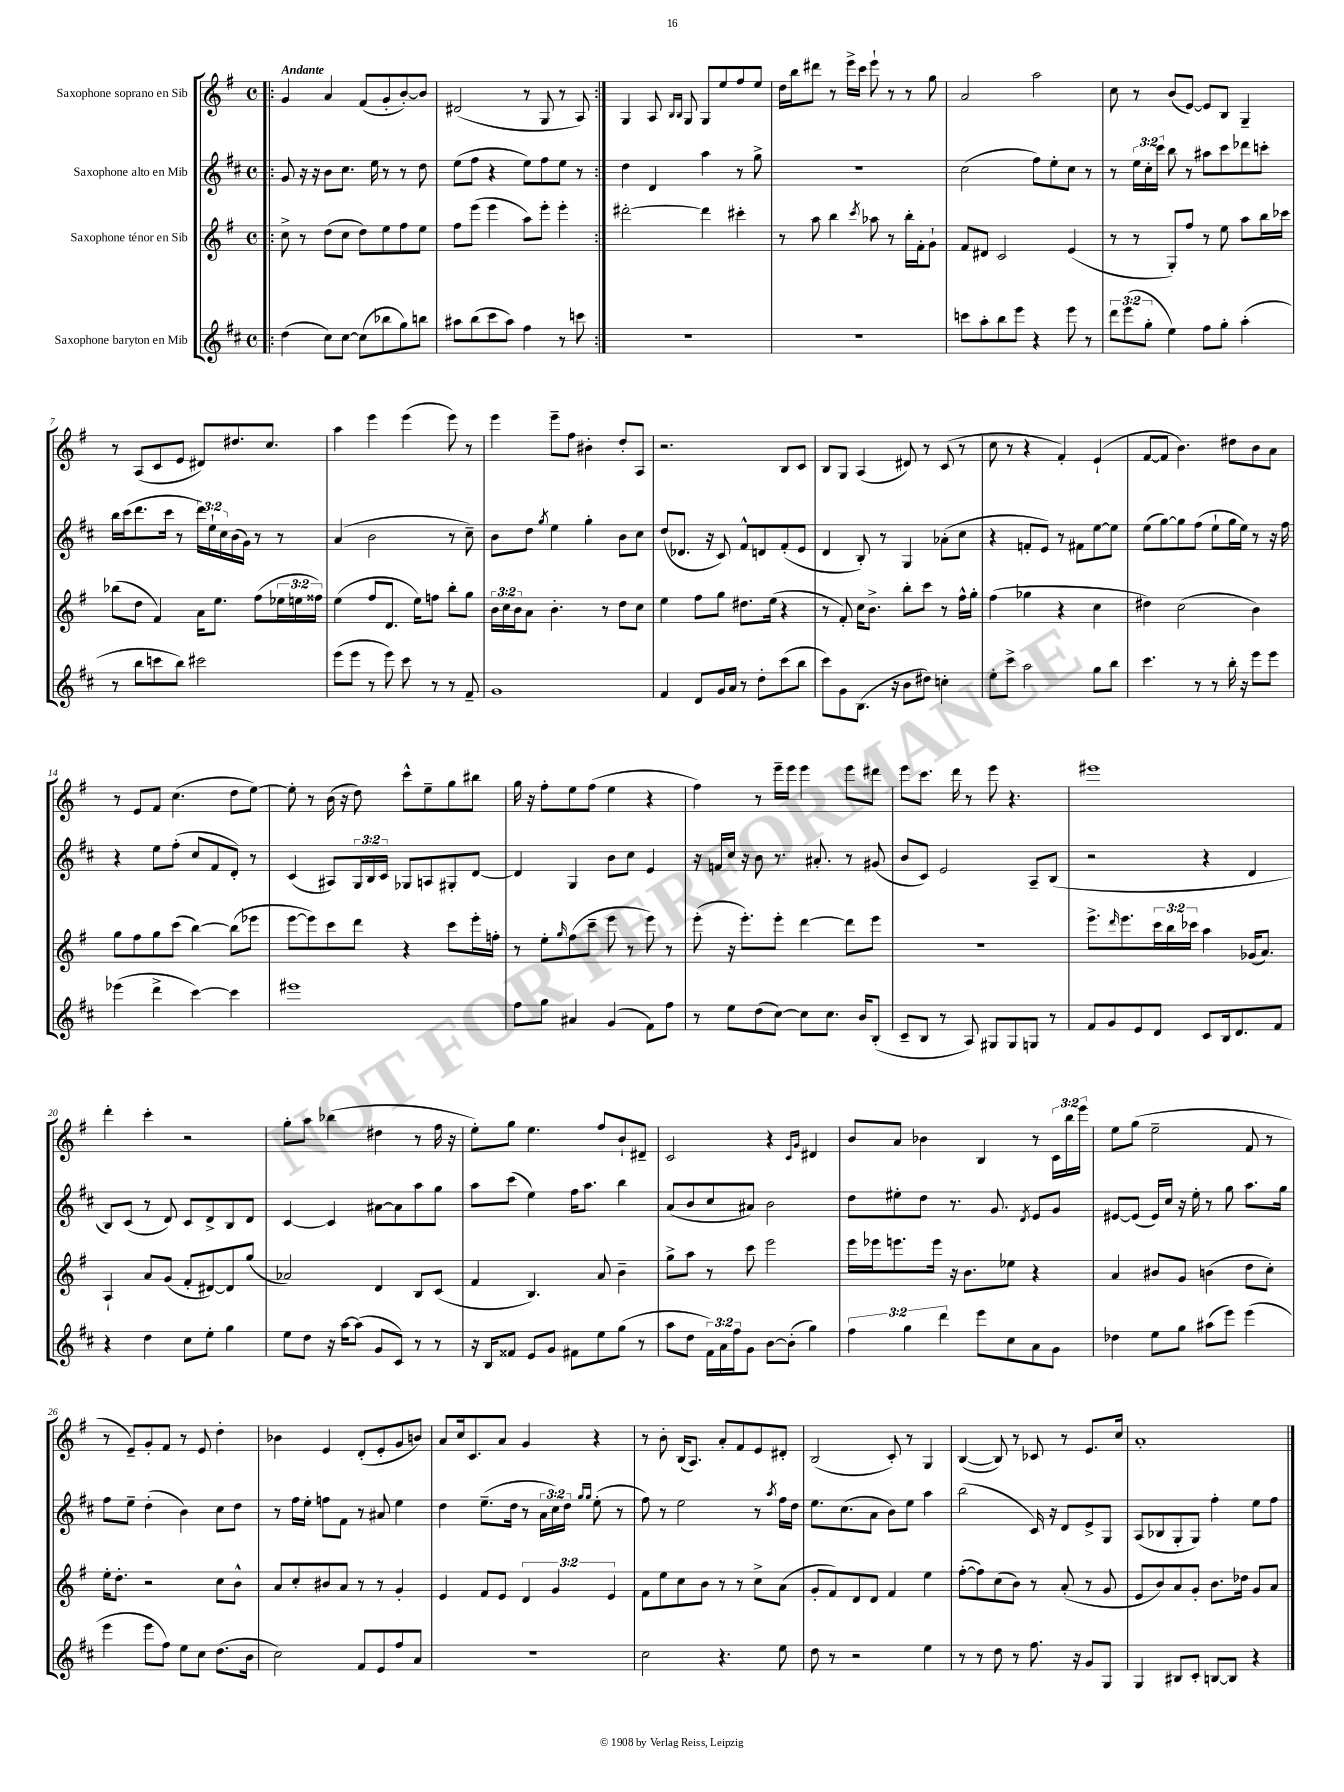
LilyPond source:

<<
\new StaffGroup <<
\new Staff = "s0" \with { instrumentName = "Saxophone soprano en Sib" } {
    \clef treble \key g \major \defaultTimeSignature \time 4/4 \override Staff.TupletNumber.text = #tuplet-number::calc-fraction-text \tempo "Andante"
    \repeat volta 2 { \bar ".|:" g'4 a'4 fis'8( g'8-. b'8~-.) b'8 |
    dis'2( r8 g8 r8 a8) | }
    g4 a8 \grace { b16 b16 } g8 g8 e''8 fis''8 e''8 |
    d''16 b''16 dis'''8 r8 e'''16-> c'''16 e'''8-! r8 r8 g''8 |
    a'2 a''2 |
    c''8 r8 b'8( e'8~) e'8 b8 g4-- |
    r8 a8( c'8 e'8 dis'8) dis''8. c''8. |
    a''4 e'''4 e'''4( e'''8) r8 |
    e'''4 e'''8-- fis''8 bis'4-. d''8-. a8 |
    r2. b8 c'8 |
    b8 g8 a4( dis'8) r8 c'8( r8 |
    c''8 r8 r4 fis'4-.) e'4-!( |
    fis'8~ fis'8 b'4.) dis''8 b'8 a'8 |
    r8 e'8 fis'8 c''4.( d''8 e''8~) |
    e''8-. r8 b'16( r16 d''8) c'''8-^ e''8-- g''8 bis''8 |
    g''16 r16 fis''8-. e''8 fis''8( e''4 r4 |
    fis''4) r8 e'''16-- e'''16 e'''4 e'''8 dis'''8 |
    e'''8 c'''8. d'''16 r8 e'''8 r4. |
    eis'''1 |
    d'''4-. c'''4-. r2 |
    g''8-. a''8 bes''4( dis''4 r8 fis''16 r16 |
    e''8-.) g''8 e''4. fis''8 b'8-! dis'8-- |
    c'2 r4 \grace { c'16 g'16 } dis'4 |
    b'8 a'8 bes'4 b4 r8 \tuplet 3/2 { c'16 b''16 e'''16 } |
    e''8 g''8( e''2-- fis'8 r8 |
    r8 e'8--) g'8-. fis'8 r8 e'8 d''4-. |
    bes'4 e'4 d'8-.( e'8-. g'8 b'8) |
    a'8 c''16 c'8. a'8 g'4 r4 |
    r8 b'8-. b16( a8.) a'8-. fis'8 e'8 dis'8-. |
    b2( c'8-.) r8 g4 |
    b4~( b8) r8 ces'8 r8 e'8. c''16 |
    a'1-. \bar "|." |
}
\new Staff = "s1" \with { instrumentName = "Saxophone alto en Mib" } {
    \clef treble \key d \major \defaultTimeSignature \time 4/4 \override Staff.TupletNumber.text = #tuplet-number::calc-fraction-text
    \repeat volta 2 { \bar ".|:" g'8 r16 r16 b'8 cis''8. e''16 r8 r8 d''8 |
    e''8( fis''8 r4 e''8) fis''8 e''8 r8 | }
    d''4 d'4 a''4 r8 g''8-> |
    R1 |
    cis''2( fis''8) e''8-. cis''8 r8 |
    r8 \tuplet 3/2 { e''16 cis''16-. cis'''16 } b''8 r8 ais''8 cis'''8 des'''8 c'''8-. |
    b''16 cis'''16( d'''8. cis'''16 r8 \tuplet 3/2 { d'''16) e''16-! cis''16 } b'16( g'16) r8 r8 |
    a'4( b'2 r8 cis''8--) |
    b'8 d''8 \acciaccatura { g''8 } e''4 g''4-. b'8 cis''8 |
    d''8( des'8. r16 cis'8) fis'8-^ d'8 fis'8-.( e'8 |
    d'4 b8-.) r8 g4 aes'8-.( cis''8 |
    r4 f'8-. e'8) r8 fis'8 e''8~ e''8 |
    e''8( g''8~) g''8 fis''8( e''8-! g''16 e''16) r8 r16 fis''16 |
    r4 e''8 fis''8-.( cis''8 fis'8 d'8-.) r8 |
    cis'4( ais8) \tuplet 3/2 { g16 b16 cis'16 } ges8 a8 gis8-. d'8~ |
    d'4 g4 b'8 cis''8 e'4 |
    r16 f'16 cis''16 r16 b'8 r8. ais'8.-. r8 gis'8( |
    b'8 cis'8) e'2 a8-- b8( |
    r2 r4 d'4 |
    b8) cis'8( r8 d'8) cis'8 d'8-> b8 d'8 |
    cis'4~ cis'4 ais'8~ ais'8 a''8 g''8 |
    a''8 cis'''8( e''4) fis''16 a''8. b''4 |
    a'8( b'8 cis''8 ais'8) b'2 |
    d''8 eis''8-. d''8 r8. g'8. \acciaccatura { d'8 } e'8 g'8 |
    eis'8~ eis'8( eis'16) cis''16 r16 e''16-. r8 g''8 a''8. g''16 |
    fis''8 e''8-- d''4-.( b'4) cis''8 d''8 |
    r8 fis''16 e''16-. f''8 fis'8 r8 ais'8 e''4 |
    d''4 e''8.--( d''16 r8 \tuplet 3/2 { a'16 cis''16) d''16 } \grace { g''16 g''16 } e''8-.( r8 |
    fis''8) r8 e''2 r8 \acciaccatura { a''8 } fis''16 d''16 |
    e''8. cis''8.( a'8 b'8) e''8 a''4 |
    b''2( cis'16) r16 d'8 e'8-> g8 |
    a8( bes8 g8-. g8) fis''4-. e''8 fis''8 \bar "|." |
}
\new Staff = "s2" \with { instrumentName = "Saxophone ténor en Sib" } {
    \clef treble \key g \major \defaultTimeSignature \time 4/4 \override Staff.TupletNumber.text = #tuplet-number::calc-fraction-text
    \repeat volta 2 { \bar ".|:" c''8-> r8 d''8( c''8 d''8) e''8 fis''8 e''8 |
    fis''8 e'''8( e'''4 a''8) e'''8-. e'''4-. | }
    dis'''2~-. dis'''4 cis'''4-. |
    r8 a''8 b''4 \acciaccatura { c'''8 } aes''8 r8 b''16-. fis'16-. g'8-! |
    fis'8 dis'8 c'2 e'4( |
    r8 r8 g8-.) fis''8 r8 e''8 a''8 b''16 ces'''16 |
    bes''8( d''8 fis'4) a'16 e''8. fis''8( \tuplet 3/2 { ees''16 e''16 fisis''16) } |
    e''4( fis''8 d'8. e''16) f''8 b''8-. g''8 |
    \tuplet 3/2 { b'16 c''16 b'16 } a'8 b'4.-. r8 d''8 c''8 |
    e''4 fis''8 g''8 dis''8. e''16( r4 |
    r8 fis'8-.) c''16 b'8.-> b''8-. c'''8 r8 fis''16-^ g''16-. |
    fis''4( ges''4 r4 c''4 |
    dis''4) c''2( b'4) |
    g''8 fis''8 g''8 c'''8( b''4~) b''8( ees'''8 |
    e'''8~ e'''8) c'''8 d'''8 r4 c'''8 e'''16-. f''16-. |
    r8 e''8-. \grace { g''16 } fis''8( c'''8-- e'''8 r8 e'''8) r8 |
    e'''8-.( r16 e'''8.-.) e'''8-. d'''4~ d'''8 e'''8 |
    R1 |
    e'''8.-> \grace { d'''16 } e'''8. \tuplet 3/2 { c'''16 b''16 ces'''16 } a''4 ges'16( a'8.) |
    a4-! a'8 g'8( fis'8-. dis'8~) dis'8 g''8( |
    aes'2) d'4 b8 c'8( |
    fis'4 b4.) a'8 b'4-- |
    g''8-> a''8 r8 c'''8 e'''2 |
    e'''16 ees'''16 e'''8. e'''16 r16 b'8. ees''8 r4 |
    a'4 bis'8 g'8 b'4( d''8 c''8-.) |
    e''16-. d''8.-. r2 c''8 b'8-^ |
    a'8 c''8-. bis'8 a'8 r8 r8 g'4-. |
    e'4 fis'8 e'8 \tuplet 3/2 { d'4 g'4 e'4 } |
    fis'8 e''8 c''8 b'8 r8 r8 c''8-> a'8( |
    g'8-. fis'8) d'8 d'8 fis'4 e''4 |
    fis''8~-.( fis''8) c''8( b'8) r8 a'8-.( r8 g'8 |
    e'8 b'8) a'8 g'8-. b'8. des''16 g'8 a'8 \bar "|." |
}
\new Staff = "s3" \with { instrumentName = "Saxophone baryton en Mib" } {
    \clef treble \key d \major \defaultTimeSignature \time 4/4 \override Staff.TupletNumber.text = #tuplet-number::calc-fraction-text
    \repeat volta 2 { \bar ".|:" d''4( cis''8) cis''8~ cis''8( bes''8 g''8) b''8 |
    ais''8 b''8( cis'''8 ais''8) fis''4 r8 c'''8 | }
    R1 |
    R1 |
    c'''8 a''8-. b''8 e'''8 r4 e'''8 r8 |
    \tuplet 3/2 { d'''8 e'''8( g''8-. } e''4) fis''8 g''8-. a''4-.( |
    r8 b''8 c'''8 b''8) cis'''2 |
    e'''8( e'''8 r8 e'''8) cis'''8 r8 r8 fis'8-- |
    g'1 |
    fis'4 d'8 g'16 a'16 r8 d''8-. cis'''8( b''8 |
    cis'''8) g'8 b8.( r16 b'8 dis''8) c''4-. |
    e''8-. cis'''8-> a''2 g''8 b''8 |
    cis'''4. r8 r8 b''16-. r16 e'''8 e'''8 |
    ees'''4( d'''4-> cis'''4~) cis'''4 |
    eis'''1 |
    fis''8 g''8 ais'4 g'4( fis'8) fis''8 |
    r8 e''8 d''8( cis''8~) cis''8 cis''8. b'16 b8-.( |
    cis'8-- b8 r8 a8) gis8 gis8 g8 r8 |
    fis'8 g'8 e'8 d'8 cis'8 b16 d'8. fis'8 |
    r4 d''4 cis''8 e''8-. g''4 |
    e''8 d''8 r16 a''16~ a''8( g'8 cis'8) r8 r8 |
    r16 b16 fisis'8 e'8 g'8 fis'8 e''8 g''8( r8 |
    a''8 d''8 \tuplet 3/2 { fis'16) a'16 fis''16 } g'8 b'8~ b'8-.( g''4) |
    \tuplet 3/2 { fis''4 g''4 d'''4 } e'''8 cis''8 a'8 g'8 |
    des''4 e''8 g''8 ais''8( e'''8) e'''4( |
    e'''4 e'''8 fis''8) e''8 cis''8 d''8.( b'16 |
    cis''2) fis'8 e'8 fis''8 a'8 |
    r1 |
    cis''2 r4. e''8 |
    d''8 r8 r2 e''4 |
    r8 r8 d''8 r8 fis''8. r16 g'8 g8 |
    g4 bis8 cis'8-. b8~ b8 r4 \bar "|." |
}
>>
>>
